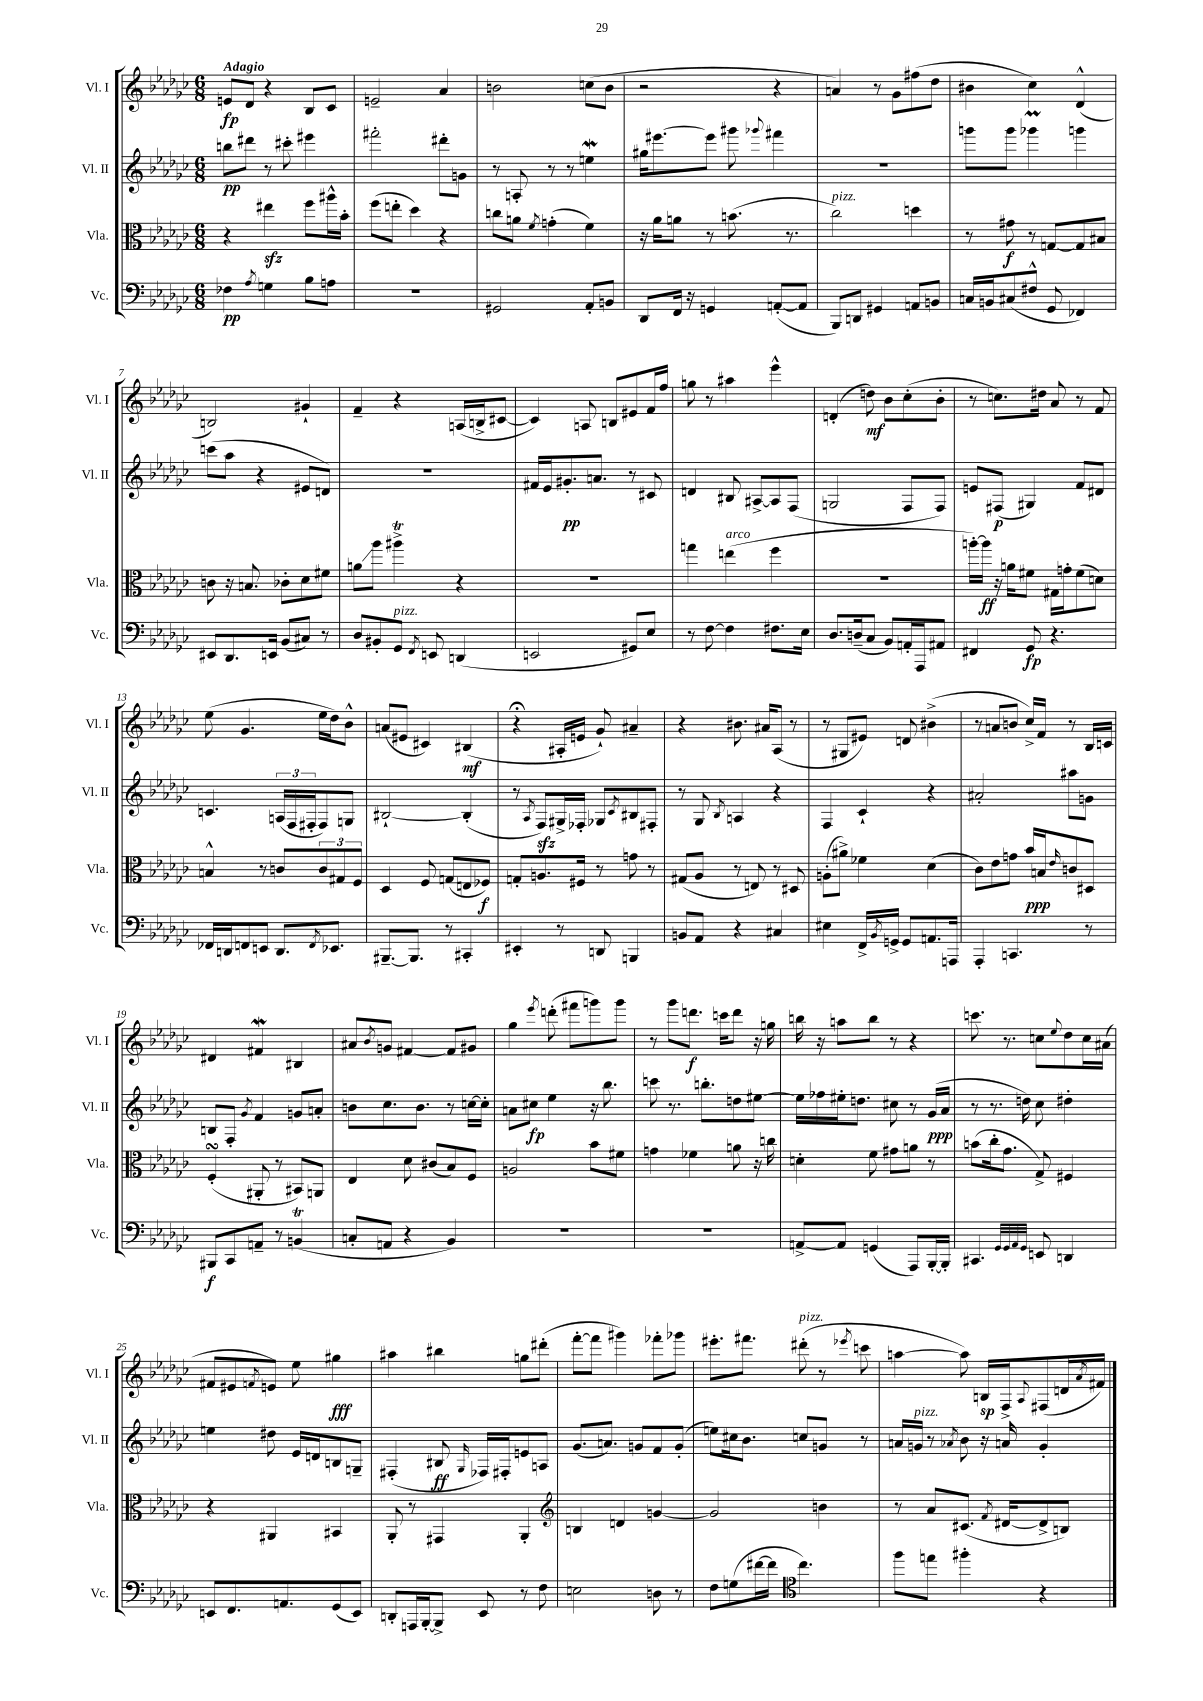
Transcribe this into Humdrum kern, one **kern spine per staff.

**kern	**kern	**kern	**kern
*staff4	*staff3	*staff2	*staff1
*clefF4	*clefC3	*clefG2	*clefG2
*k[b-e-a-d-g-c-]	*k[b-e-a-d-g-c-]	*k[b-e-a-d-g-c-]	*k[b-e-a-d-g-c-]
*M6/8	*M6/8	*M6/8	*M6/8
4F-	4r	8bb	8e
.	.	8ddd#	8d-
8qA-	.	.	.
4G	4ee#	8r	4r
.	.	8ccc#'	.
8B-	8ff	4eee#	8B-
8A	16aa#^^	.	8c-
.	16b-'	.	.
=	=	=	=
2.r	(8ff	2fff#'	2e~
.	8ee'	.	.
.	4dd-)	.	.
.	4r	8ddd#'	4a-
.	.	8g	.
=	=	=	=
2GG#	8cc	8r	2b
.	8a	8A'	.
.	8qf	.	.
.	(4g'	8r	.
.	.	8r	.
8AA-'	4f)	4ee	(8cc
8BB	.	.	8b
=	=	=	=
8DD-	16r	16gg#	2r
.	16a-	[8.eee#	.
16FF	8a	.	.
16r	.	.	.
4GG	8r	8eee#]	.
.	(8.b	8ggg#	.
.	.	8qqggg-	.
([8AA'	.	4fff#	4r
.	8.r	.	.
8AA]	.	.	.
=	=	=	=
8BBB-)	2cc-)	2.r	4a)
8DD	.	.	.
4GG#	.	.	8r
.	.	.	8g-
8AA	4dd	.	(8ff#
8BB	.	.	8dd-
=	=	=	=
16C	8r	8ggg	4b#
16BB	.	.	.
(8C#	8g#	8ggg	.
8F#^^	8r	4ggg-	4cc-)
8GG-	[8G	.	.
4FF-)	8G]	4ggg	(4d-^^
.	8B#	.	.
=	=	=	=
8EE#	8c	(8ccc	2B)
8.DD-	16r	8aa-	.
.	8.B	.	.
.	.	4r	.
16EE	.	.	.
(8BB-	8c-'	.	.
8C#)	8d-	8e#	4g#`
8r	8f#	8d)	.
=	=	=	=
8D-	8a	2.r	4f~
8BB#'	8aa-	.	.
8GG-	4aa#^	.	4r
8qFF	.	.	.
8EE	.	.	.
(4DD	4r	.	(16A
.	.	.	16B^
.	.	.	[8c#
=	=	=	=
2EE	2.r	16f#	4c#])
.	.	16e-	.
.	.	8.g#'	.
.	.	.	8A
.	.	8.a	.
.	.	.	8B
8GG#)	.	8r	8e#
8E-	.	8c#	16f
.	.	.	16ff
=	=	=	=
8r	4gg	4d	8gg
[8F	.	.	8r
4F]	(4ee	8B#	4aa#
.	.	[8A#^	.
8.F#	4ff	8A#]	4eee-^^
.	.	(8F	.
16E-	.	.	.
=	=	=	=
8.D-	2.r	2G	(4d'
(16D~	.	.	.
8C-	.	.	8dd)
8BB-)	.	.	8b-
16AA'	.	8F	(8cc-'
16AAA-	.	.	.
8AA#	.	8F)	8b-'
=	=	=	=
4FF#	[16aa')	8e	8r
.	16aa]	.	.
.	16r	(8F#	8.cc)
.	16a	.	.
8GG-	8f#	4G#)	.
.	.	.	16dd#
4.r	16G#	.	8a-
.	16g'	.	.
.	(8f#	8f	8r
.	8d)	8d#	8f
=	=	=	=
16FF-	4B^^	4.c	(8ee-
16DD	.	.	.
8FF	.	.	4.g-
8EE	8r	.	.
8.DD	8c	(24A	.
.	.	24F	.
.	.	24F#'	.
.	12c	8F#)	16ee-
8qFF	.	.	.
8.EE-	.	.	16dd-)
.	12G#	.	.
.	.	8G	8b-^^
.	12F	.	.
=	=	=	=
[8.BBB#~	4D-	[2B#`	(8a
.	.	.	8e#
8.BBB#]	.	.	.
.	8F	.	4c#)
8r	(8G	.	.
4CC#'	8E	(4B#']	(4B#
.	8F-)	.	.
=	=	=	=
4EE#'	8G'	8r	4r;
.	.	8qA-	.
.	8.A	8F)	.
8r	.	16G#^	16A#'
.	16F#	16F-'	16e
8DD	8r	8G-	8g-`)
.	.	8qc-	.
4BBB	8g	8B#	4a#~
.	8r	8F#'	.
=	=	=	=
8BB	(8G#	8r	4r
8AA-	8A-	8G-	.
.	.	8qB-	.
4r	8r	4A	8.b#
.	8E)	.	.
.	.	.	16a#
4C#	8r	4r	(8A-
.	8D#	.	8r
=	=	=	=
4E#	(8A'	4F	8r
.	8a#^)	.	8G#
16FF^	4f-	4c-`	8e#)
8qBB-	.	.	.
16GG^	.	.	.
8GG	.	.	8d
8.AA	(4d-	4r	(4b#^
16AAA	.	.	.
=	=	=	=
4AAA-'	8c-)	2a#'	8r
.	8e-	.	8a
4.CC	8g	.	8b
.	16b-	.	16cc-^)
.	16B	.	16f
.	16qqe-	.	.
.	8c	8aa#	8r
8r	8D#	8g	16B-
.	.	.	16c
=	=	=	=
8BBB#	(4F'	8B	4d#
8CC-	.	8F'	.
.	.	8qg-	.
8AA~	8AA#'	4f	4f#
8r	8r	.	.
(4BB	8BB#)	8g	4B#
.	8AA	8a'	.
=	=	=	=
8C'	4E-	8b	8a#
.	.	.	8qb-
8AA	.	8.cc-	8g
4r	8d-	.	[4f#
.	.	8.b	.
.	(8c#	.	.
4BB-)	8B-)	8r	8f#]
.	8F	[16cc	8g#
.	.	16cc']	.
=	=	=	=
2.r	2A	8a	4gg-
.	.	8cc#	.
.	.	.	8qeee-
.	.	4ee-	(8ddd'
.	.	.	8fff#
.	8b-	16r	8ggg)
.	.	8.bb-	.
.	8f#	.	8ggg
=	=	=	=
2.r	4g	8ccc	8r
.	.	8.r	8ggg-
.	4f-	.	8.ddd
.	.	8.bb'	.
.	.	.	16ccc
.	8a	8dd	8ddd
.	16r	[8ee#	16r
.	16cc	.	16gg
=	=	=	=
[8AA^	4d'	16ee#]	16bb
.	.	16ff-	16r
8AA]	.	16ee#'	8aa
.	.	8.dd	.
(4GG	8f	.	8bb
.	8g#	8cc#	8r
8AAA-)	8a	8r	4r
[16BBB-'	8r	(16g-	.
16BBB-']	.	16a-	.
=	=	=	=
4.CC#	(8b	8r	8.ccc
.	16cc-'	8.r	.
.	8.g-	.	8.r
.	.	16dd)	.
32qqGG-	.	.	.
32qqGG-	.	.	.
32qqAA-	.	.	.
32qqGG-	.	.	.
8EE	8G-^)	8cc-	8cc
.	.	.	8qqee-
4DD	4F#	4dd#'	8dd-
.	.	.	16cc
.	.	.	(16a#
=	=	=	=
8EE	4r	4ee	8f#
8.FF	.	.	8e#
.	.	.	8qf
.	4AA#	8dd#	8e)
8.AA	.	.	.
.	.	16e-	8ee-
.	.	16d	.
(8GG-	4BB#	8B	4gg#
8EE)	.	8G~	.
=	=	=	=
8DD'	8AA-'	(4F#'	4aa#
16AAA	8r	.	.
[16BBB-'	.	.	.
8BBB-^]	4GG#	8B#	4bb#
.	.	16qqG-	.
8EE-	.	16F-)	.
.	.	16F#'	.
8r	4AA-'	8e	8gg
8F	.	8A	(8ddd#'
=	=	=	=
*	*clefG2	*	*
2E	4B	(8.g-	[8fff'
.	.	.	8fff]
.	.	8.a)	.
.	4d	.	4ggg#)
.	.	8g	.
8D	[4g	8f	8fff-'
8r	.	(8g'	8ggg-
=	=	=	=
8F	2g]	8ee)	8.eee#'
(8G	.	16cc#	.
.	.	8.b-	8.fff#
[16f#	.	.	.
16f#]	.	.	.
*clefC4	*	*	*
4.cc-)	.	8cc	(8ddd#'
.	4b	8g	8r
.	.	.	8qeee-
.	.	8r	8ccc
=	=	=	=
8ff	8r	16a	[4aa
.	.	16g	.
8ee	8a-	8r	.
.	.	8qa-	.
4ff#'	(8.c#	8b-	8aa])
.	.	16r	16B
.	8qf	.	.
.	[16d#	16a	16F^
.	.	.	8qqA-
4r	8d#^]	4g'	(8F#
.	8B)	.	16d
.	.	.	8qa-
.	.	.	16f#)
==	==	==	==
*-	*-	*-	*-
